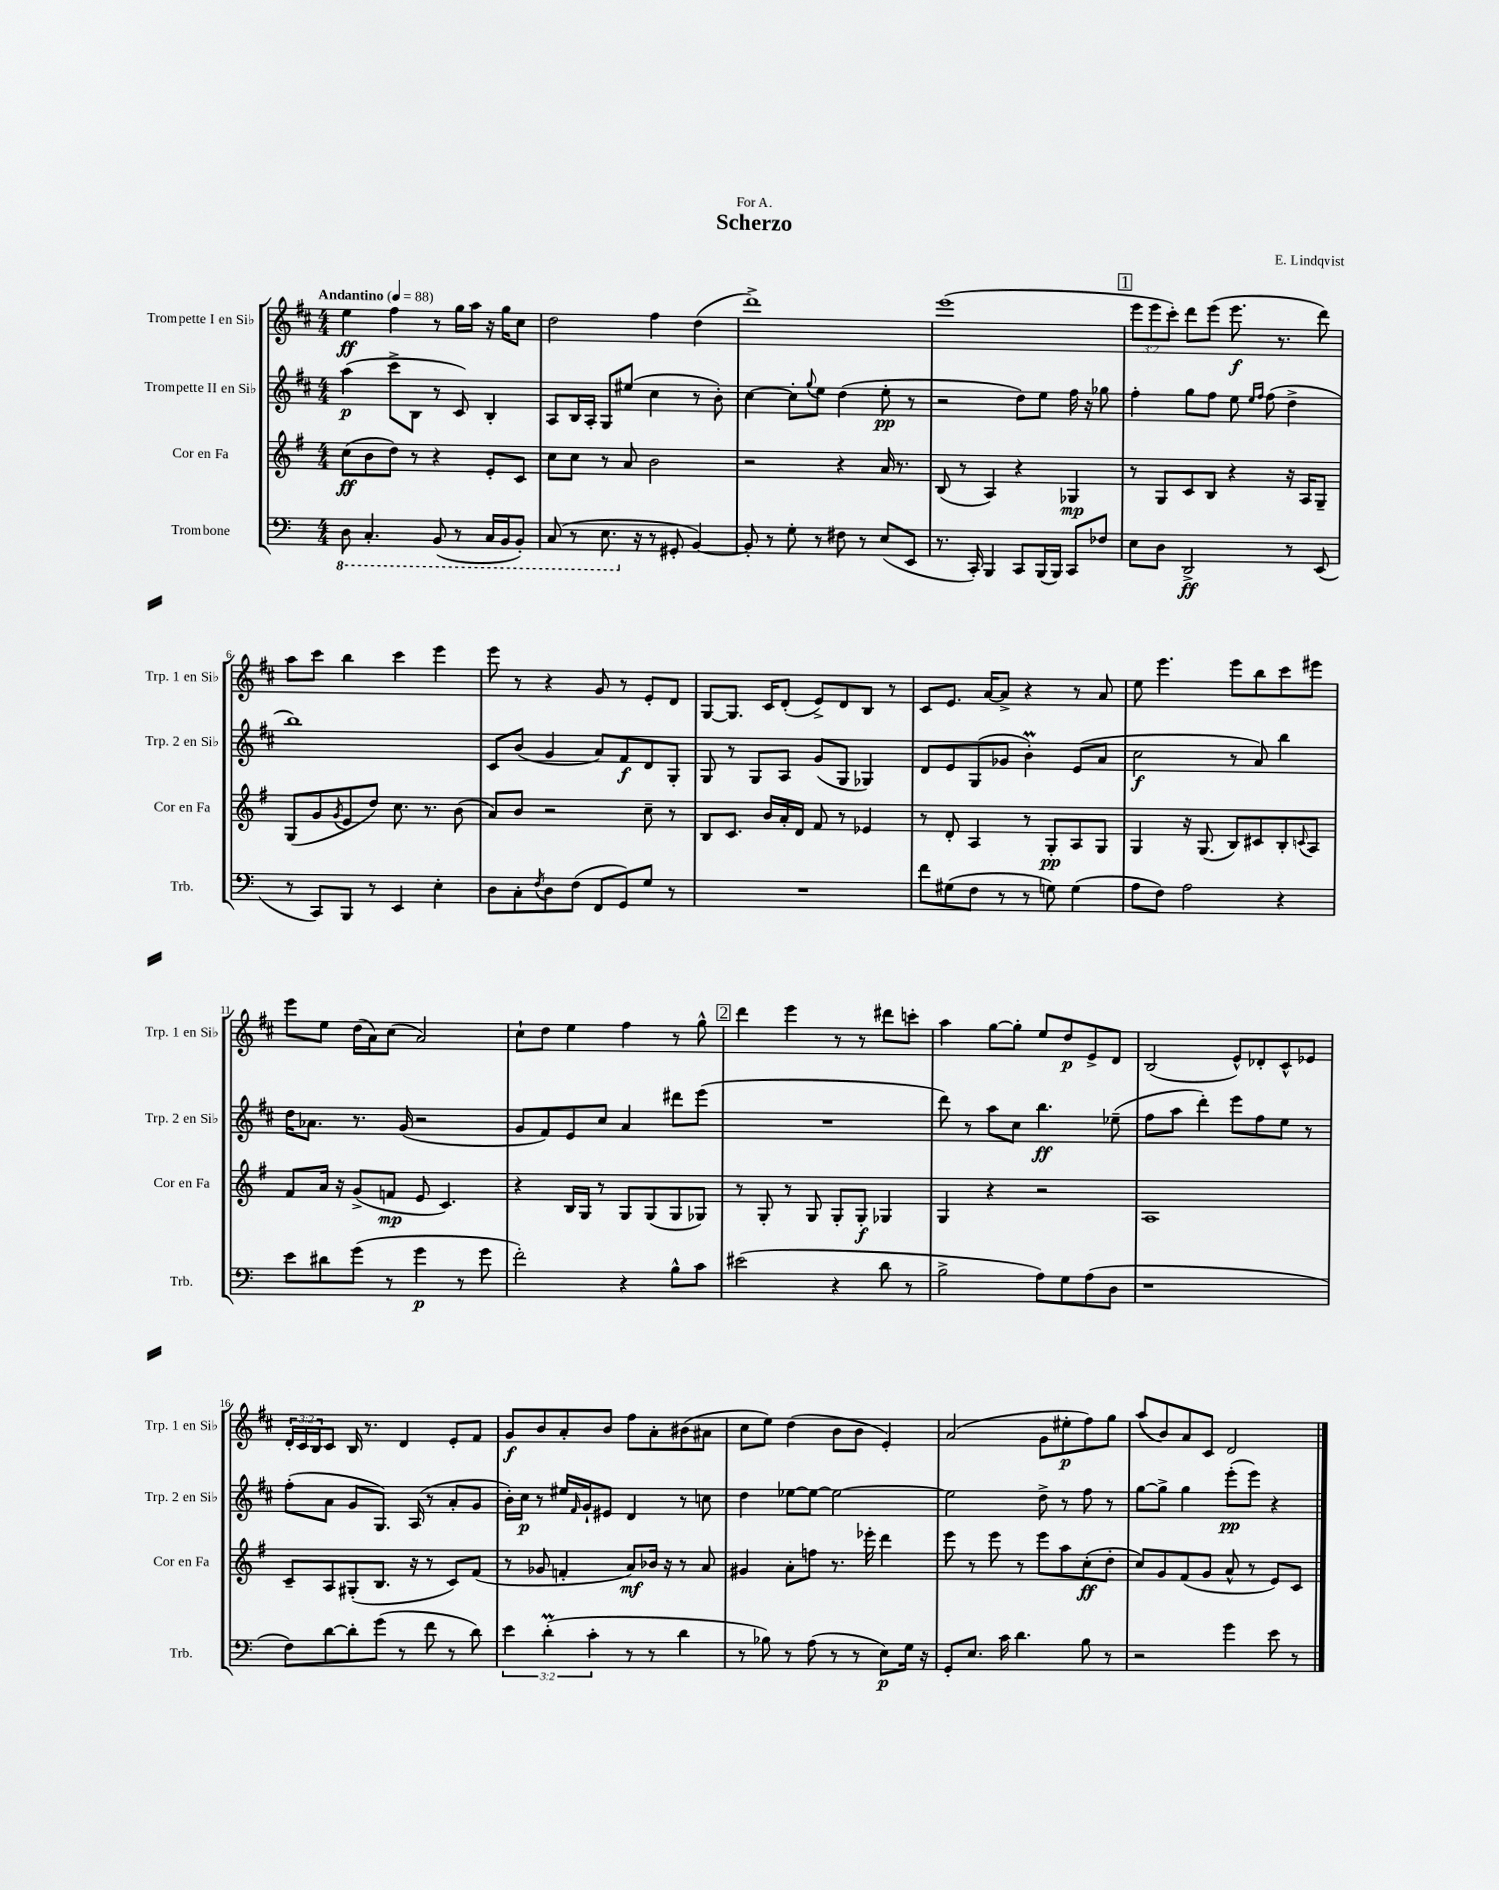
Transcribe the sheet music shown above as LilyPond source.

\header { title = "Scherzo" composer = "E. Lindqvist" dedication = "For A." }
<<
\new StaffGroup <<
\new Staff = "s0" \with { instrumentName = "Trompette I en Sib" shortInstrumentName = "Trp. 1 en Sib" } {
    \clef treble \key d \major \numericTimeSignature \time 4/4 \override Staff.TupletNumber.text = #tuplet-number::calc-fraction-text \tempo "Andantino" 4 = 88
    e''4\ff fis''4 r8 g''16 a''16 r16 g''16 cis''8 |
    d''2 fis''4 d''4( |
    d'''1->) |
    e'''1( |
    \mark \markup { \box "1" } \tuplet 3/2 { e'''8 e'''8 cis'''8-.) } d'''8 e'''8( e'''8.\f r8. d'''8) |
    a''8 cis'''8 b''4 cis'''4 e'''4 |
    e'''8 r8 r4 g'8 r8 e'8-. d'8 |
    g8~ g8. cis'16 d'8-.( e'8->) d'8 b8 r8 |
    cis'8 e'8. a'16~ a'8-> r4 r8 a'8 |
    e''8 e'''4. e'''8 b''8 cis'''8 eis'''8 |
    e'''8 e''8 d''16( a'16) cis''8( a'2) |
    cis''8-! d''8 e''4 fis''4 r8 g''8-^ |
    \mark \markup { \box "2" } d'''4 e'''4 r8 r8 dis'''8 c'''8-. |
    a''4 g''8~ g''8-. e''8 d''8\p e'8-> d'8 |
    b2( e'8-^) des'8-. cis'8-^ ees'8 |
    \tuplet 3/2 { d'16-. cis'16 b16 } cis'8 b16 r8. d'4 e'8-. fis'8 |
    g'8\f b'8 a'8-. b'8 fis''8 a'8-. bis'8( ais'8 |
    cis''8 e''8) d''4( b'8 b'8 e'4-.) |
    a'2( g'8 eis''8-.\p fis''8) g''8 |
    a''8( b'8) a'8 cis'8 d'2 \bar "|." |
}
\new Staff = "s1" \with { instrumentName = "Trompette II en Sib" shortInstrumentName = "Trp. 2 en Sib" } {
    \clef treble \key d \major \numericTimeSignature \time 4/4
    a''4\p( cis'''8-> b8 r8 cis'8) b4-. |
    a8 b16 a16-. g8 eis''8( cis''4 r8 b'8-.) |
    cis''4~ cis''8-. \appoggiatura { g''8 } e''8 d''4( e''8-.\pp r8 |
    r2 d''8) e''8 fis''16 r16 ges''8 |
    \mark \markup { \box "1" } fis''4-. g''8 fis''8 e''8 \grace { e''16 fis''16 } fis''8( d''4-> |
    b''1) |
    cis'8 b'8( g'4 a'8) fis'8\f d'8 g8-. |
    g8 r8 g8 a8 g'8( g8 ges4) |
    d'8 e'8 g8( ges'8 b'4-.\prall) e'8( a'8 |
    cis''2\f r8 a'8) b''4 |
    d''16 aes'8. r8. g'16( r2 |
    g'8 fis'8) e'8 cis''8 a'4 dis'''8 e'''8( |
    \mark \markup { \box "2" } R1 |
    d'''8) r8 a''8 cis''8 b''4.\ff ees''8--( |
    fis''8 a''8 d'''4-.) e'''8 fis''8 e''8 r8 |
    fis''8-.( a'8 g'8 g8.) a16( r8 a'8-. g'8 |
    b'16-.) cis''16\p r8 eis''16 \grace { fis'16 } g'16-! eis'8 d'4 r8 c''8 |
    d''4 ees''8~ ees''8~ ees''2~ |
    ees''2 d''8-> r8 fis''8 r8 |
    g''8~ g''8-> g''4 e'''8-.\pp( e'''8) r4 \bar "|." |
}
\new Staff = "s2" \with { instrumentName = "Cor en Fa" shortInstrumentName = "Cor en Fa" } {
    \clef treble \key g \major \numericTimeSignature \time 4/4
    c''8\ff( b'8 d''8) r8 r4 e'8-. c'8 |
    c''8 c''8 r8 a'8 b'2 |
    r2 r4 a'16 r8. |
    b8( r8 a4) r4 ges4\mp |
    \mark \markup { \box "1" } r8 g8 c'8 b8 r4 r16 a16 g8-- |
    g8( g'8 \acciaccatura { g'8 } e'8 d''8) c''8. r8. b'8( |
    a'8) b'8 r2 c''8-- r8 |
    b8 c'8. b'16 a'16-. d'16 fis'8 r8 ees'4 |
    r8 d'8-. a4 r8 g8-.\pp a8 g8 |
    g4 r16 g8.( b8) cis'8 b8-. \appoggiatura { c'8 } a8 |
    fis'8 a'16 r16 g'8->( f'8\mp e'8 c'4.) |
    r4 b16 g16 r8 g8 g8( g8 ges8) |
    \mark \markup { \box "2" } r8 g8-. r8 g8 g8-. g8-.\f ges4 |
    g4 r4 r2 |
    a1 |
    c'8-- a8 gis8-.( b8. r16 r8 c'8) fis'8( |
    r8 ges'8 f'4-. a'8\mf) bes'16 r16 r8 a'8 |
    gis'4 a'8-. f''8 r8. ees'''16-. d'''4 |
    e'''8 r8 e'''8 r8 e'''8 a''8 c''8-.\ff( d''8-. |
    c''8) g'8 fis'8( g'8 a'8-^ r8 e'8) c'8 \bar "|." |
}
\new Staff = "s3" \with { instrumentName = "Trombone" shortInstrumentName = "Trb." } {
    \clef bass \key c \major \numericTimeSignature \time 4/4 \override Staff.TupletNumber.text = #tuplet-number::calc-fraction-text
    \ottava #-1 d,8 c,4.-. b,,8( r8 c,16 b,,16 b,,8-.) |
    c,8( r8 e,8. \ottava #0 r16 r8 gis,8-. b,4~) |
    b,8-. r8 g8-. r8 fis8 r8 e8( e,8 |
    r8. c,16-.) b,,4 c,8 b,,16( b,,16) c,8 fes8 |
    \mark \markup { \box "1" } e8 d8 d,2->\ff r8 e,8( |
    r8 c,8) b,,8 r8 e,4 e4-. |
    d8 c8-. \acciaccatura { f8 } d8 f8( f,8 g,8) g8 r8 |
    R1 |
    f'8 gis8( f8 r8 r8 g8) g4( |
    a8 f8) a2 r4 |
    e'8 dis'8 g'8( r8 g'4\p r8 g'8 |
    f'2-.) r4 b8-^ c'8 |
    \mark \markup { \box "2" } eis'2( r4 d'8 r8 |
    b2-> a8) g8 a8( d8 |
    r1 |
    f8) d'8~ d'8-. g'8( r8 f'8 r8 d'8) |
    \tuplet 3/2 { e'4 d'4-.\prall( c'4-. } r8 r8 d'4 |
    r8 bes8) r8 a8( r8 r8 e8\p) g16 r16 |
    g,8-. e8. c'16 d'4. b8 r8 |
    r2 g'4 e'8 r8 \bar "|." |
}
>>
>>
